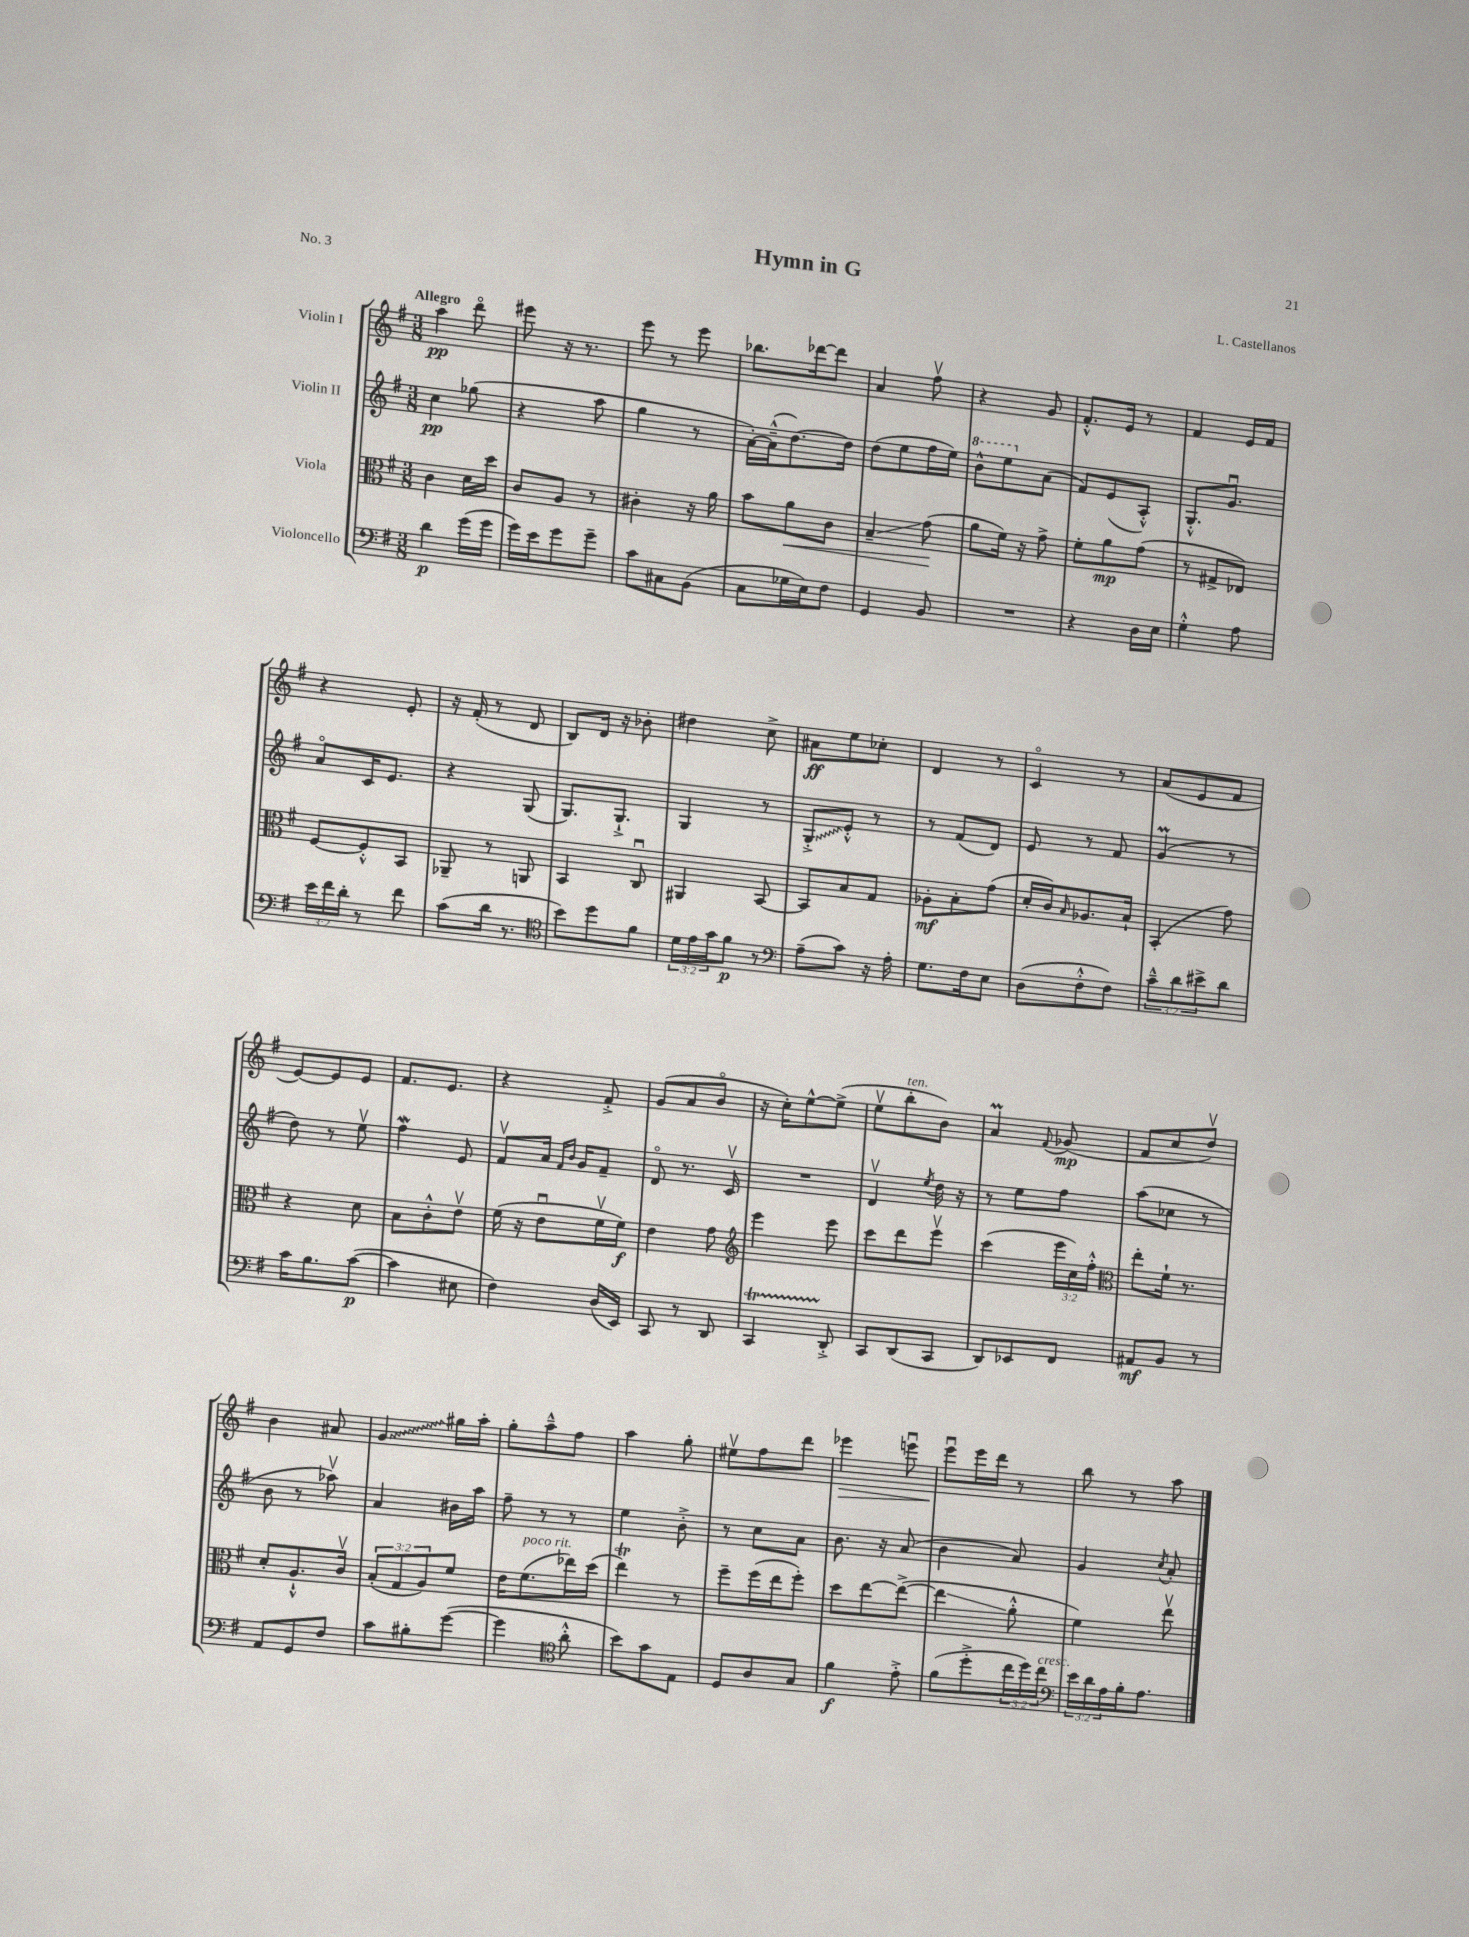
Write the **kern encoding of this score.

**kern	**kern	**kern	**kern
*staff4	*staff3	*staff2	*staff1
*clefF4	*clefC3	*clefG2	*clefG2
*k[f#]	*k[f#]	*k[f#]	*k[f#]
*M3/8	*M3/8	*M3/8	*M3/8
4d	4c	4cc	4aa
(16g	16d	(8gg-	8dddo
16g	16dd	.	.
=	=	=	=
16g)	8c	4r	8eee#
16e	.	.	.
8g	8A	.	16r
.	.	.	8.r
8g~	8r	8aa	.
=	=	=	=
8c	4c#'	4gg	8eee
8C#	.	.	8r
(8BB	16r	8r	8eee
.	16a	.	.
=	=	=	=
8C	8b	[16a')	8.bb-
.	.	(16a~^^]	.
16G-	8a	[8.dd)	.
16E)	.	.	[16ddd-
8F#	8c	.	8ddd-]
.	.	16dd]	.
=	=	=	=
4GG	4B~	(8dd	4a
.	.	8ee	.
8BB	(8g	16ff#	8ff#v
.	.	16ee)	.
=	=	=	=
4.r	8a	8bb^^	4r
.	16f#)	8eee	.
.	16r	.	.
.	8g^	(8a	8g
=	=	=	=
4r	8f#'	8f#)	8.f#'^^
.	8a	(8e	.
.	.	.	16e
16D	(8g	8A'^^)	8r
16E	.	.	.
=	=	=	=
4G'^^	8r	8.G'^^	4f#
.	8G#^	.	.
.	.	8.gu	.
8A	8E-)	.	16e
.	.	.	16f#
=	=	=	=
24e	[8F#	8ao	4r
24f#	.	.	.
24d'	.	.	.
8r	8F#'^^]	16c	.
.	.	8.e	.
8f#	8BB	.	8e'
=	=	=	=
(8c	8AA-~	4r	16r
.	.	.	(16f#'
16d	8r	.	8r
8.r	.	.	.
.	8AA	(8G	8d
=	=	=	=
*clefC4	*	*	*
8b)	4BB	8.G)	8B)
8dd	.	.	16d
.	.	8.G`^	16r
8f#	8Cu	.	8b-'
=	=	=	=
24d	4AA#	4G	4dd#
24e	.	.	.
24g	.	.	.
8f#	.	.	.
8r	[8BB	8r	8cc^
=	=	=	=
*clefF4	*	*	*
(8A~	8BB]	8G'^	8a#
8c)	8B	8e'^^	8ee
16r	8G	8r	8cc-'
16A'	.	.	.
=	=	=	=
8.G	8A-'	8r	4d
.	8B'	(8f#	.
16F#	.	.	.
8E	(8g	8d)	8r
=	=	=	=
(8D	16d'	8e	4co
.	16c)	.	.
.	16qqB	.	.
8F#'^^	8.A-	8r	.
8F#)	.	8f#	8r
.	16B`	.	.
=	=	=	=
12c~^^	(4BB'	(4g	(8a
12d	.	.	.
.	.	.	8e
12e#^	.	.	.
8d	8g)	8r	8f#
=	=	=	=
16c	4r	8dd)	[8e)
8.B	.	.	.
.	.	8r	8e]
([8c	8d	8eev	8e
=	=	=	=
4c]	8B	4ff#	8.f#
.	8c'^^	.	.
.	.	.	8.e
8E#	8ev	8e	.
=	=	=	=
4F#)	(16f#	8f#v	4r
.	16r	.	.
.	8eu	16a	.
.	.	16qqf#	.
.	.	16qqb	.
.	.	16g	.
(16D	16f#v	8f#~	8f#'^
16EE)	16f#)	.	.
=	=	=	=
8CC	4e	8do	(8g
8r	.	8.r	8a
8DD	8g	.	8bo
.	.	16cv	.
=	=	=	=
*	*clefG2	*	*
4CC	4eee	4.r	16r
.	.	.	16cc')
.	.	.	[8ee^^
8DD'^	8eee	.	(8ee^]
=	=	=	=
8CC	8ccc	4dv	8eev
(8DD	8ddd	.	8bb'
.	.	8qee	.
8CC	8eeev	16dd	8b)
.	.	16r	.
=	=	=	=
8DD)	(4ccc	8r	4a
8EE-	.	8ee	.
.	.	.	8qqf#
8FF#	24eee	8ff#	(8g-
.	24cc)	.	.
.	24ff#'^^	.	.
=	=	=	=
*	*clefC3	*	*
8AA#	8ee'	(8aa	8f#
8BB	16f#`	8cc-	8cc
.	8.r	.	.
8r	.	8r	8ddv)
=	=	=	=
8AA	8d'	8b	4b
8GG	8.A`^^	8r	.
8F#	.	8aa-v)	8a#
.	16cv	.	.
=	=	=	=
8c	(12B'	4a	4g
.	12G	.	.
8B#'	.	.	.
.	12A)	.	.
([8g	8f#	16b#	16gg#
.	.	16aa	16aa'
=	=	=	=
4g]	16e	8ff#~	8gg'
.	(8.f#	.	.
.	.	8r	8aa~^^
*clefC4	*	*	*
8a'^^	16ee-)	8r	8ff#
.	(16dd	.	.
=	=	=	=
8b)	4ee)	4ee	4aa
8g	.	.	.
8E	8r	8b'^	8gg'
=	=	=	=
8D	8ff#~	8r	8ee#v
8A	(16ff#	8cc	8ff#
.	16ee	.	.
8G	8ff#')	8a	8ddd
=	=	=	=
4f#	8dd	8.b	4eee-
.	[8ee	.	.
.	.	16r	.
8e'^	(8ee^_	(8a	8eeeu
=	=	=	=
(8f#	4ee]	4b	8eeeu
8dd'^	.	.	16eee
.	.	.	16ddd
24cc	8a'^^	8a)	8r
24dd)	.	.	.
24cc	.	.	.
=	=	=	=
*clefF4	*	*	*
24e	4f#)	4g	8bb
24d	.	.	.
24A	.	.	.
16B'	.	.	8r
8.A	.	.	.
.	.	8qcc	.
.	8eev	8a'	8aa
==	==	==	==
*-	*-	*-	*-
